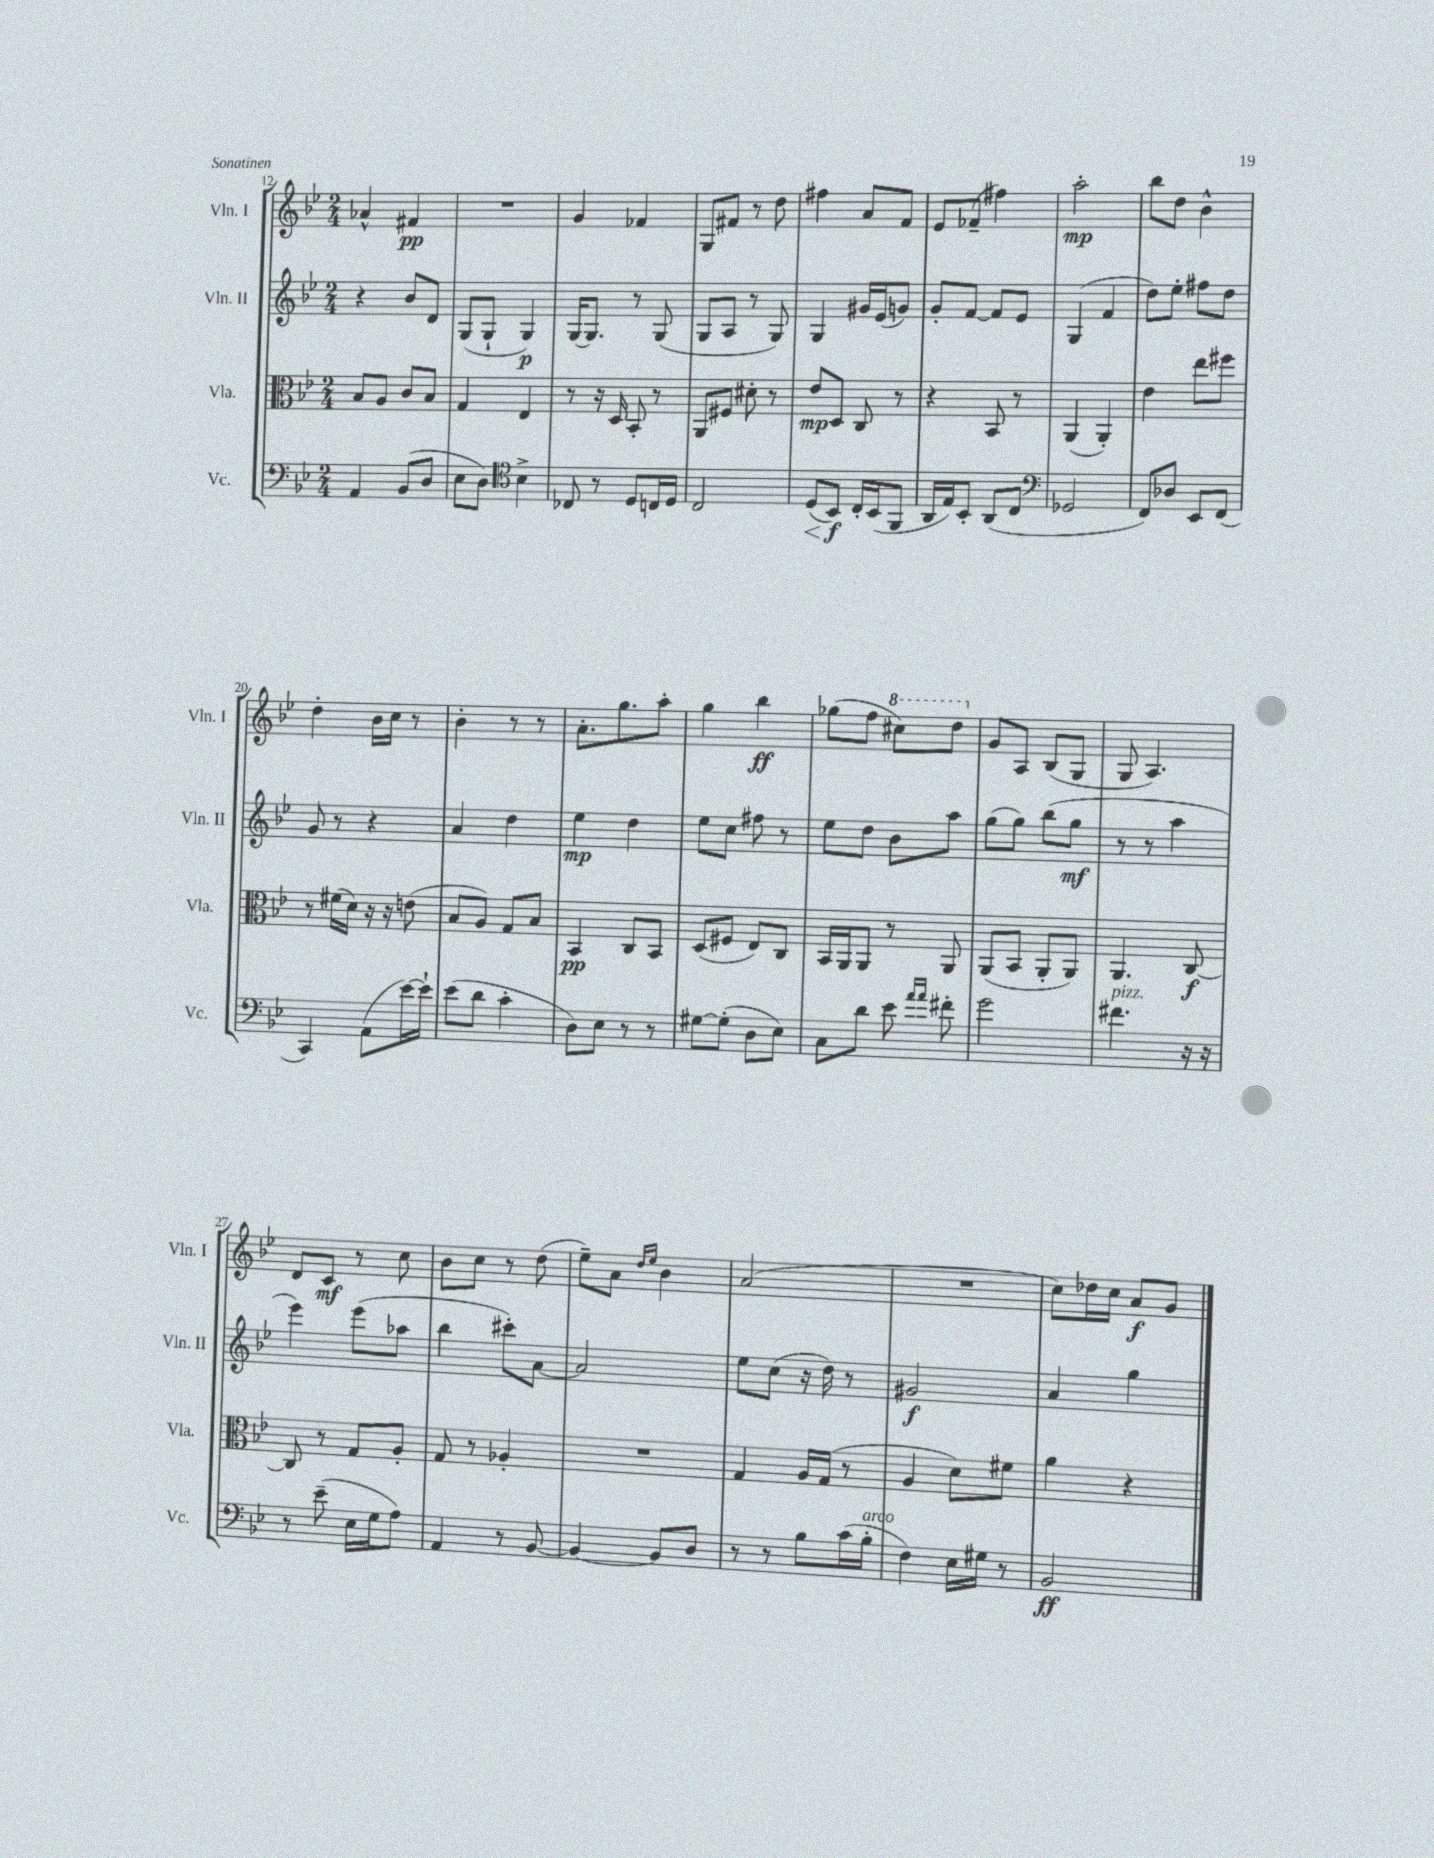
<<
\new StaffGroup <<
\new Staff = "s0" \with { instrumentName = "Vln. I" shortInstrumentName = "Vln. I" } {
    \clef treble \key bes \major \numericTimeSignature \time 2/4
    aes'4-^ fis'4\pp |
    R2 |
    g'4 fes'4 |
    g8 fis'8 r8 d''8 |
    fis''4 a'8 f'8 |
    ees'8 fes'8--( fis''4) |
    a''2-.\mp |
    bes''8 d''8 bes'4-^ |
    d''4-. bes'16 c''16 r8 |
    bes'4-. r8 r8 |
    a'8.-. g''8. a''8-. |
    g''4 bes''4\ff |
    ges''8( f''8 \ottava #1 cis'''8) d'''8 \ottava #0 |
    g'8 a8 bes8( g8 |
    g8 a4.) |
    d'8 c'8\mf r8 c''8 |
    bes'8 c''8 r8 d''8( |
    ees''8--) a'8 \grace { d''16 ees''16 } bes'4 |
    a'2( |
    R2 |
    c''8) des''16 c''16 a'8\f g'8 \bar "|." |
}
\new Staff = "s1" \with { instrumentName = "Vln. II" shortInstrumentName = "Vln. II" } {
    \clef treble \key bes \major \numericTimeSignature \time 2/4
    r4 bes'8 d'8 |
    g8( g8-! g4\p) |
    g16~ g8. r8 g8( |
    g8 a8 r8 g8) |
    g4 gis'16 ees'16( g'8) |
    g'8-. f'8~ f'8 ees'8 |
    g4( f'4 |
    d''8) ees''8-. fis''8 d''8 |
    g'8 r8 r4 |
    a'4 d''4 |
    ees''4\mp d''4 |
    ees''8 c''8 fis''8 r8 |
    ees''8 d''8 bes'8 a''8 |
    g''8( g''8) bes''8( g''8\mf |
    r8 r8 a''4 |
    ees'''4) ees'''8( aes''8 |
    bes''4 cis'''8-.) a'8~ |
    a'2 |
    ees''8 c''8( r16 d''16) r8 |
    gis'2\f |
    a'4 g''4 \bar "|." |
}
\new Staff = "s2" \with { instrumentName = "Vla." shortInstrumentName = "Vla." } {
    \clef alto \key bes \major \numericTimeSignature \time 2/4
    bes8 a8 c'8 bes8 |
    g4 ees4 |
    r8 r16 d16 bes,8-. r8 |
    a,8 fis8 dis'8-. r8 |
    ees'8\mp d8 c8 r8 |
    r4 bes,8 r8 |
    a,4( a,4-.) |
    ees'4 ees''8 fis''8 |
    r8 fis'16( d'16) r16 r16 e'8( |
    bes8 a8) g8 bes8 |
    bes,4\pp c8 bes,8 |
    d8( fis8 ees8) c8 |
    bes,16 a,16 a,8 r8 a,8 |
    a,8( bes,8 a,8-. a,8) |
    a,4. c8~\f |
    c8 r8 g8 a8-. |
    g8 r8 aes4-. |
    R2 |
    g4 a16 g16( r8 |
    a4 d'8) fis'8 |
    a'4 r4 \bar "|." |
}
\new Staff = "s3" \with { instrumentName = "Vc." shortInstrumentName = "Vc." } {
    \clef bass \key bes \major \numericTimeSignature \time 2/4
    a,4 bes,8( d8 |
    ees8 d8) \clef tenor bes4-> |
    ces8 r8 d8 c16 d16 |
    c2 |
    d8\<( bes,8\f\!) c16-. bes,16( f,8 |
    a,16 ees16) bes,8-. a,8( c8 |
    \clef bass ges,2 |
    f,8) des8 ees,8 f,8( |
    c,4) a,8( ees'16~) ees'16-! |
    ees'8( d'8 c'4-. |
    d8) ees8 r8 r8 |
    gis8~ gis8-.( d8 ees8) |
    c8 d'8 ees'8 \grace { a'16 a'16 } fis'8-. |
    g'2 |
    fis'4.^\markup { \italic "pizz." } r16 r16 |
    r8 ees'8--( ees16 g16 a8) |
    a,4 r8 bes,8~ |
    bes,4~ bes,8 d8 |
    r8 r8 bes8 c'16( bes16-.^\markup { \italic "arco" } |
    f4) ees16 gis16 r8 |
    bes,2\ff \bar "|." |
}
>>
>>
\layout { \context { \Score currentBarNumber = #12 } }
